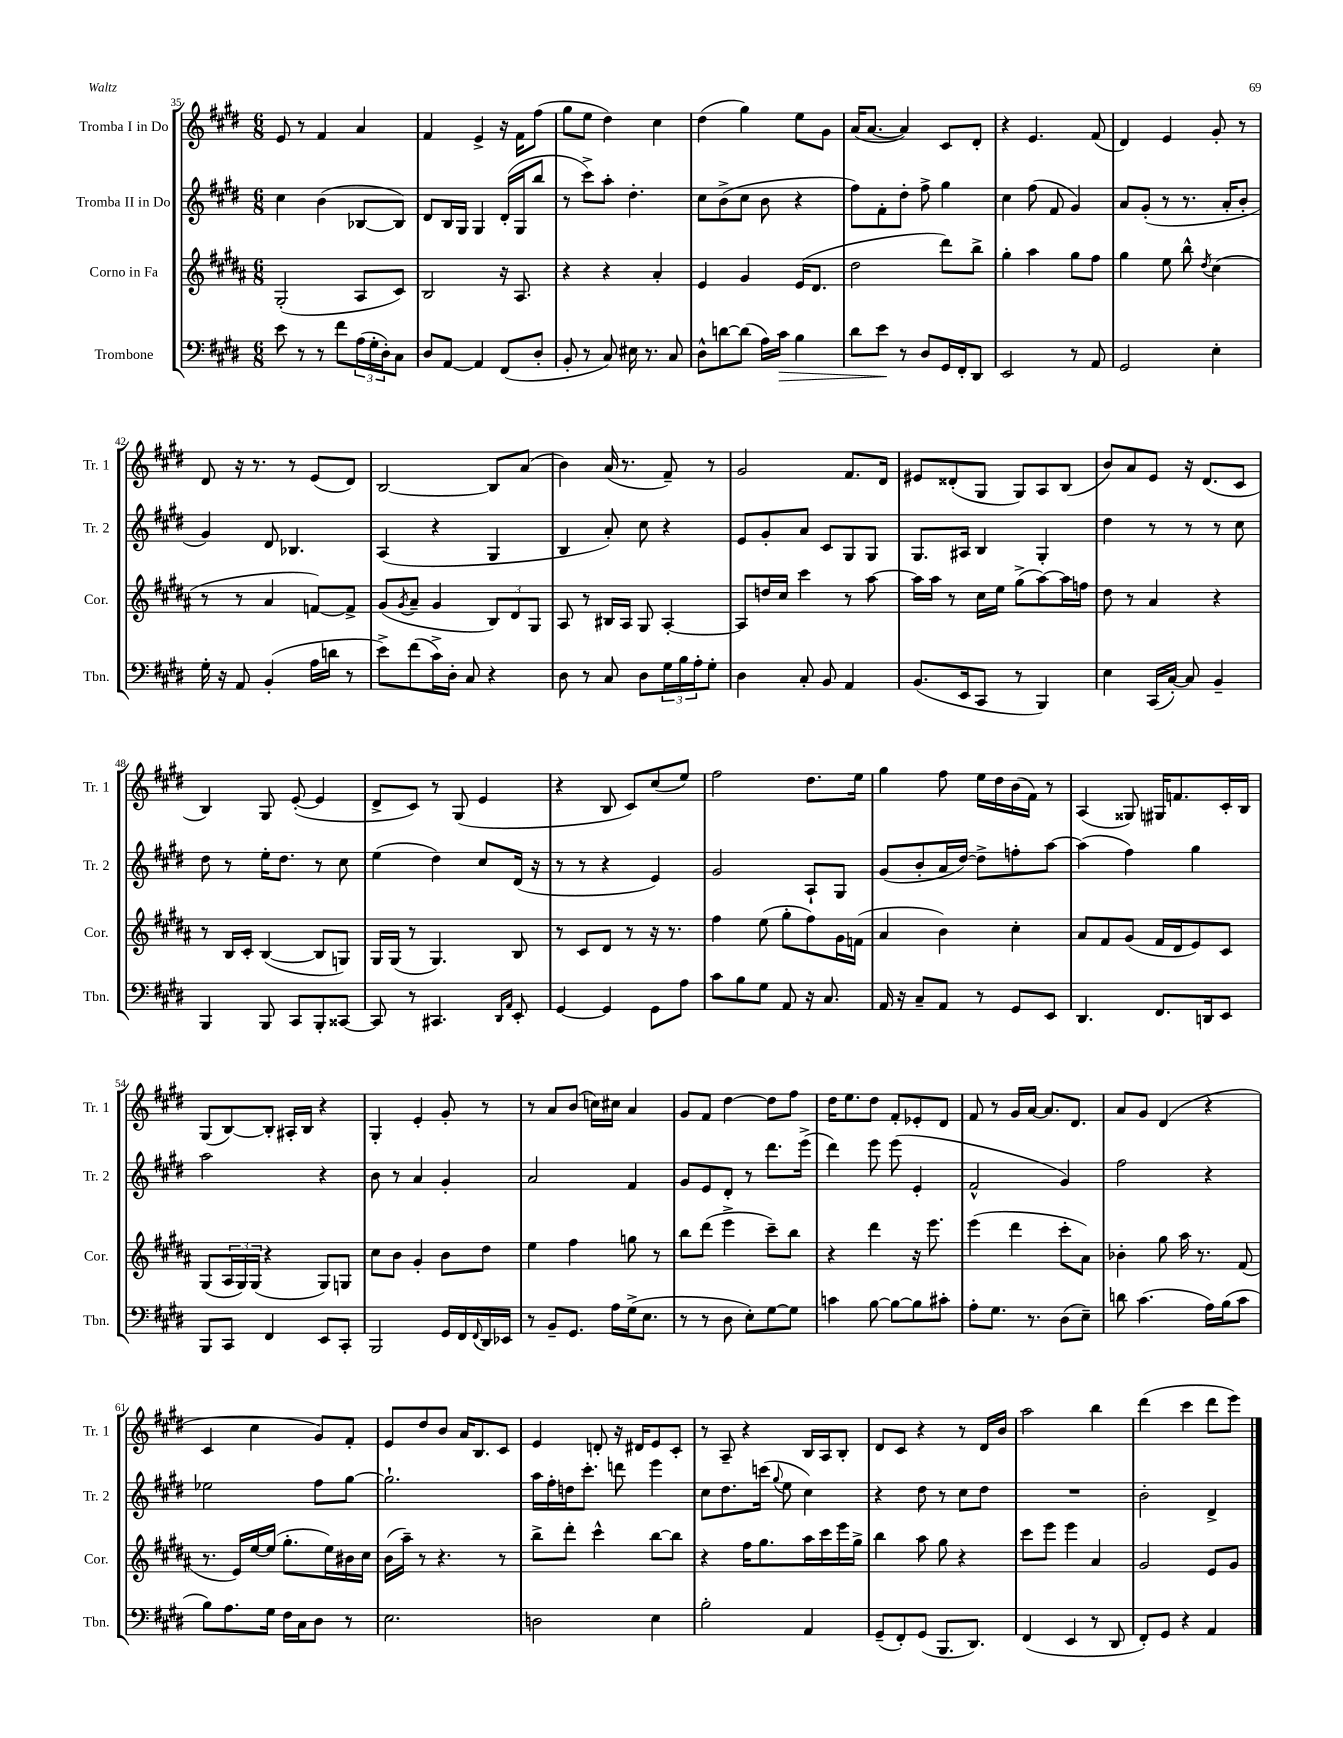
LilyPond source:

<<
\new StaffGroup <<
\new Staff = "s0" \with { instrumentName = "Tromba I in Do" shortInstrumentName = "Tr. 1" } {
    \clef treble \key e \major \numericTimeSignature \time 6/8
    e'8 r8 fis'4 a'4 |
    fis'4 e'4-> r16 fis'16 fis''8( |
    gis''8 e''8 dis''4) cis''4 |
    dis''4( gis''4) e''8 gis'8 |
    a'16( a'8.~ a'4) cis'8 dis'8-. |
    r4 e'4. fis'8( |
    dis'4) e'4 gis'8-. r8 |
    dis'8 r16 r8. r8 e'8( dis'8) |
    b2~ b8 a'8( |
    b'4) a'16( r8. fis'8--) r8 |
    gis'2 fis'8. dis'16 |
    eis'8 disis'8-.( gis8 gis8) a8 b8( |
    b'8) a'8 e'8 r16 dis'8.( cis'8 |
    b4) gis8 e'8~-.( e'4 |
    dis'8-> cis'8) r8 gis8( e'4 |
    r4 b8 cis'8) cis''8( e''8) |
    fis''2 dis''8. e''16 |
    gis''4 fis''8 e''16 dis''16 b'16( fis'16) r8 |
    a4( gisis8) gis16 f'8. cis'16-. b16 |
    gis8( b8~) b8-. ais16-. b16 r4 |
    gis4-. e'4-. gis'8-. r8 |
    r8 a'8 b'8( c''16) cis''16 a'4 |
    gis'8 fis'8 dis''4~ dis''8 fis''8 |
    dis''16 e''8. dis''8 fis'8-. ees'8-. dis'8 |
    fis'8 r8 gis'16 a'16~ a'8. dis'8. |
    a'8 gis'8 dis'4( r4 |
    cis'4 cis''4 gis'8) fis'8-. |
    e'8 dis''8 b'8 a'16 b8. cis'8 |
    e'4 d'8-. r16 dis'16 e'8 cis'8-. |
    r8 a8-- r4 b16 a16 b8-. |
    dis'8 cis'8 r4 r8 dis'16 b'16 |
    a''2 b''4 |
    dis'''4( cis'''4 dis'''8 e'''8) \bar "|." |
}
\new Staff = "s1" \with { instrumentName = "Tromba II in Do" shortInstrumentName = "Tr. 2" } {
    \clef treble \key e \major \numericTimeSignature \time 6/8
    cis''4 b'4( bes8~ bes8) |
    dis'8 b16 gis16 gis4 dis'16-.( gis16 b''8 |
    r8 cis'''8->) a''8-. dis''4.-. |
    cis''8 b'8->( cis''8 b'8 r4 |
    fis''8) fis'8-. dis''8-. fis''8-> gis''4 |
    cis''4 fis''8( fis'8 gis'4) |
    a'8 gis'8-.( r8 r8. a'16-. b'8-. |
    gis'4) dis'8 bes4. |
    a4( r4 gis4 |
    b4 a'8-.) cis''8 r4 |
    e'8 gis'8-. a'8 cis'8 gis8 gis8 |
    gis8. ais16 b4 gis4-. |
    dis''4 r8 r8 r8 cis''8 |
    dis''8 r8 e''16-. dis''8. r8 cis''8 |
    e''4( dis''4) cis''8 dis'16( r16 |
    r8 r8 r4 e'4) |
    gis'2 a8-! gis8 |
    gis'8( b'8-. a'16 dis''16~) dis''8-> f''8-. a''8~ |
    a''4( fis''4) gis''4 |
    a''2 r4 |
    b'8 r8 a'4 gis'4-. |
    a'2 fis'4 |
    gis'8 e'8 dis'8-. r8 dis'''8. e'''16->( |
    dis'''4) e'''8 e'''8( e'4-. |
    fis'2-^ gis'4) |
    fis''2 r4 |
    ees''2 fis''8 gis''8~ |
    gis''2.-! |
    a''16 fis''16-. d''16 cis'''8.-. d'''8 e'''4 |
    cis''8 dis''8. c'''16( \appoggiatura { gis''8 } e''8 cis''4) |
    r4 dis''8 r8 cis''8 dis''8 |
    R2. |
    b'2-. dis'4-> \bar "|." |
}
\new Staff = "s2" \with { instrumentName = "Corno in Fa" shortInstrumentName = "Cor." } {
    \clef treble \key b \major \numericTimeSignature \time 6/8
    gis2-.( ais8 cis'8) |
    b2 r16 ais8. |
    r4 r4 ais'4-. |
    e'4 gis'4 e'16( dis'8. |
    dis''2 dis'''8) b''8-> |
    gis''4-. ais''4 gis''8 fis''8 |
    gis''4 e''8 b''8-^ \acciaccatura { dis''8 } cis''4( |
    r8 r8 ais'4 f'8~) f'8-> |
    gis'8( \acciaccatura { gis'8 } ais'8-- gis'4 \tuplet 3/2 { b8) dis'8 gis8 } |
    ais8 r8 bis16 ais16 gis8 ais4~-. |
    ais8 d''16 cis''16 cis'''4 r8 ais''8~ |
    ais''16 ais''16 r8 cis''16 e''16 gis''8->( ais''8~) ais''16 f''16 |
    dis''8 r8 ais'4 r4 |
    r8 b16 cis'16-. b4~( b8 g8) |
    gis16 gis16( r8 gis4.) b8 |
    r8 cis'8 dis'8 r8 r16 r8. |
    fis''4 e''8( gis''8-. fis''8) gis'16 f'16( |
    ais'4 b'4) cis''4-. |
    ais'8 fis'8 gis'8( fis'16 dis'16 e'8) cis'8 |
    gis8( \tuplet 3/2 { ais16 gis16) gis16( } r4 gis8) g8 |
    cis''8 b'8 gis'4-. b'8 dis''8 |
    e''4 fis''4 g''8 r8 |
    b''8 dis'''8( e'''4-> cis'''8--) b''8 |
    r4 dis'''4 r16 e'''8. |
    e'''4( dis'''4 cis'''8-. ais'8) |
    bes'4-. gis''8 ais''16 r8. fis'8( |
    r8. e'16) e''16~ e''16( gis''8.-. e''16) bis'16 cis''16 |
    b'16( ais''16--) r8 r4. r8 |
    b''8-> dis'''8-. cis'''4-^ b''8~ b''8 |
    r4 fis''16 gis''8. ais''16 cis'''16 e'''16 gis''16-> |
    b''4 ais''8 gis''8 r4 |
    cis'''8 e'''8 e'''4 ais'4 |
    gis'2 e'8 gis'8 \bar "|." |
}
\new Staff = "s3" \with { instrumentName = "Trombone" shortInstrumentName = "Tbn." } {
    \clef bass \key e \major \numericTimeSignature \time 6/8
    e'8 r8 r8 fis'8 \tuplet 3/2 { a16( gis16-. dis16-.) } cis8 |
    dis8 a,8~ a,4 fis,8( dis8-. |
    b,8-. r8 cis8) eis16 r8. cis8 |
    dis8-^ d'8~ d'8( a16) cis'16\> b4 |
    dis'8 e'8\! r8 dis8 gis,16 fis,16-. dis,8 |
    e,2 r8 a,8 |
    gis,2 e4-. |
    gis16-. r16 a,8 b,4-.( a16 d'16 r8 |
    e'8->) fis'8( cis'16->) dis16-. cis8 r4 |
    dis8 r8 cis8 dis8 \tuplet 3/2 { gis16 b16 a16-. } gis8-. |
    dis4 cis8-. b,8 a,4 |
    b,8.( e,16 cis,8 r8 b,,4) |
    e4 cis,16( cis16~-.) cis8 b,4-- |
    b,,4 b,,8 cis,8 b,,8-. cisis,8~ |
    cisis,8 r8 cis,4. \grace { dis,16 a,16 } e,8-. |
    gis,4~ gis,4 gis,8 a8 |
    cis'8 b8 gis8 a,8 r16 cis8. |
    a,16 r16 cis8-- a,8 r8 gis,8 e,8 |
    dis,4. fis,8. d,16 e,8 |
    b,,8 cis,8 fis,4 e,8 cis,8-. |
    b,,2 gis,16 fis,16 \appoggiatura { fis,8 } dis,16 ees,16 |
    r8 b,8-- gis,8. a16 gis16->( e8. |
    r8 r8 dis8 e8-.) gis8~ gis8 |
    c'4 b8~ b8~ b8 cis'8-. |
    a8-. gis8. r8. dis8( e8--) |
    d'8 cis'4.( a16) b16( cis'8 |
    b8) a8. gis16 fis16 cis16 dis8 r8 |
    e2. |
    d2 e4 |
    b2-. a,4 |
    gis,8--( fis,8-.) gis,8( b,,8. dis,8.) |
    fis,4( e,4 r8 dis,8 |
    fis,8-.) gis,8 r4 a,4 \bar "|." |
}
>>
>>
\layout { \context { \Score currentBarNumber = #35 } }
